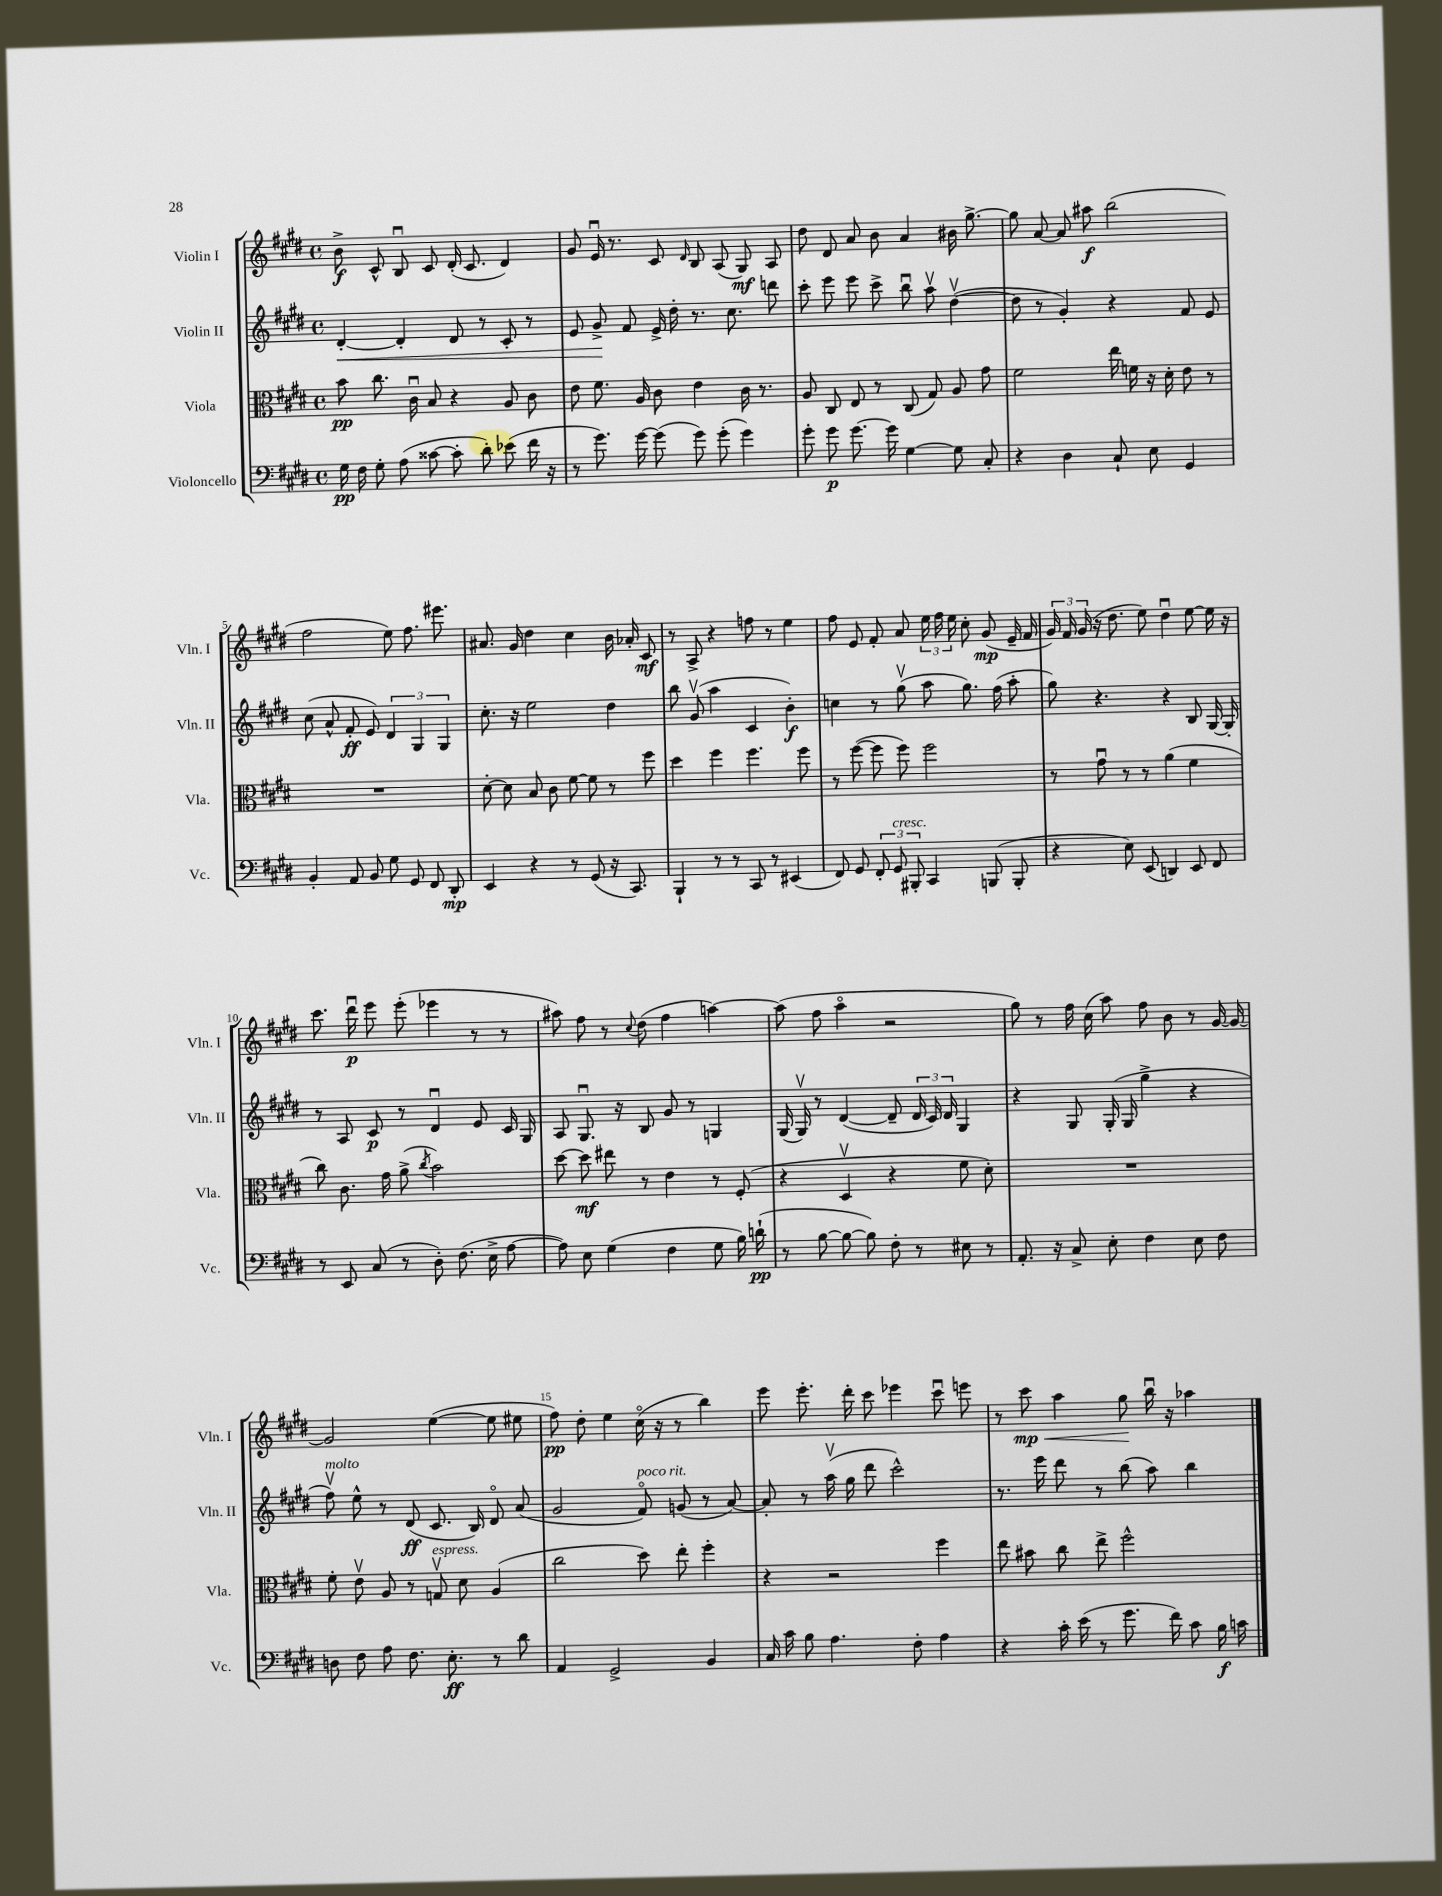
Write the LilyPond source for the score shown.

<<
\new StaffGroup <<
\new Staff = "s0" \with { instrumentName = "Violin I" shortInstrumentName = "Vln. I" } {
    \clef treble \key e \major \defaultTimeSignature \time 4/4
    \autoBeamOff b'8->\f cis'8-^ b8\downbow cis'8 dis'16-.( cis'8. dis'4) |
    gis'8 e'16\downbow r8. cis'8 \grace { dis'16 } b8 a8( gis8\mf) a8 |
    dis''8 dis'8 a'8 b'8 a'4 bis'16 gis''8.~-> |
    gis''8 a'8~ a'8 ais''8\f b''2( |
    fis''2 e''8) fis''8. eis'''8. |
    ais'8. gis'16 dis''4 cis''4 b'16 aes'16-. cis'8\mf |
    r8 a8-> r4 f''8 r8 e''4 |
    fis''8 e'8 fis'8-. a'8 \tuplet 3/2 { e''16 fis''16 e''16 } cis''8-. gis'8\mp( e'16-- fis'16 |
    \tuplet 3/2 { gis'16) fis'16 gis'16( } r16 dis''8. e''8) dis''4\downbow e''8~ e''16 r16 |
    cis'''8. dis'''16\downbow\p e'''8 e'''8-.( ees'''4 r8 r8 |
    ais''8) fis''8 r8 \appoggiatura { cis''8 } dis''8( fis''4 a''4~) |
    a''8( fis''8 a''4\flageolet r2 |
    gis''8) r8 fis''16 cis''16( a''8) fis''8 b'8 r8 gis'16~ gis'16~ |
    gis'2 e''4~( e''8 eis''8 |
    fis''8\pp) dis''8-. e''4 cis''16\flageolet( r16 r8 b''4) |
    e'''8 e'''8.-. dis'''16-. cis'''8 ees'''4 cis'''8\downbow e'''8 |
    r8 cis'''8\mp\< a''4 gis''8\! b''16\downbow r16 aes''4 \bar "|." |
}
\new Staff = "s1" \with { instrumentName = "Violin II" shortInstrumentName = "Vln. II" } {
    \clef treble \key e \major \defaultTimeSignature \time 4/4
    \autoBeamOff dis'4~-.\< dis'4-. dis'8 r8 cis'8-. r8 |
    e'8 gis'8->\! fis'8 e'16-> dis''16-. r8. cis''8. d'''8 |
    cis'''8-. e'''8 e'''8 cis'''8-> b''8\downbow a''8\upbow dis''4~\upbow( |
    dis''8 r8 gis'4-.) r4 fis'8 e'8 |
    cis''8( a'8-^ fis'8-.\ff e'8) \tuplet 3/2 { dis'4 gis4 gis4 } |
    cis''8.-. r16 e''2 dis''4 |
    b''8 gis'8\upbow( a''4 cis'4 b'4-.\f) |
    c''4 r8 gis''8\upbow( a''8 gis''8.) fis''16( a''8-. |
    gis''8) r4. r4 b8 gis16~ gis16-. |
    r8 a8 cis'8\p r8 dis'4\downbow e'8 cis'16 gis16 |
    a8 gis8.\downbow r16 b8 gis'8 r8 g4 |
    gis16( gis16\upbow) r8 dis'4~( dis'8-- \tuplet 3/2 { dis'16 cis'16) dis'16 } gis4 |
    r4 gis8 gis16-.( gis16 gis''4-> r4 |
    fis''8\upbow^\markup { \italic "molto" }) e''8-^ r8 dis'8\ff( cis'8. b16) dis'8\flageolet a'8( |
    gis'2 fis'8\flageolet^\markup { \italic "poco rit." }) g'8( r8 a'8~) |
    a'8-. r8 a''16\upbow( gis''16 dis'''8 cis'''2-^) |
    r8. e'''16 dis'''8 r8 b''8( a''8) b''4 \bar "|." |
}
\new Staff = "s2" \with { instrumentName = "Viola" shortInstrumentName = "Vla." } {
    \clef alto \key e \major \defaultTimeSignature \time 4/4
    \autoBeamOff b'8\pp cis''8. cis'16\downbow b8 r4 a8 cis'8 |
    e'8 fis'8. a16 cis'8 e'4 cis'16 r8. |
    a8 cis8 e8 r8 cis8( gis8) a8 gis'8 |
    fis'2 e''16 f'16 r16 dis'16-. e'8 r8 |
    R1 |
    dis'8~-. dis'8 b8 cis'8 fis'8~ fis'8 r8 fis''8 |
    dis''4 fis''4 fis''4. fis''8 |
    r8 fis''8~( fis''8 fis''8) fis''2 |
    r8 gis'8\downbow r8 r8 a'4( fis'4 |
    cis''8) cis'8. gis'16 a'8->( \acciaccatura { cis''8 } b'2) |
    dis''8~ dis''8\mf eis''8 r8 e'4 r8 fis8-.( |
    r4 dis4\upbow r4 fis'8 dis'8-.) |
    R1 |
    fis'8-. e'8\upbow a8 r8 g8\upbow^\markup { \italic "espress." } dis'8 a4( |
    cis''2 dis''8) e''8-. fis''4-. |
    r4 r2 fis''4 |
    e''8 bis'8 cis''8 e''8-> fis''2-^ \bar "|." |
}
\new Staff = "s3" \with { instrumentName = "Violoncello" shortInstrumentName = "Vc." } {
    \clef bass \key e \major \defaultTimeSignature \time 4/4
    \autoBeamOff gis16\pp fis16 gis8-. a8( cisis'8~ cisis'8-. dis'8-.) ees'8( fis'16 r16 |
    r8 gis'8.) gis'16~ gis'8( gis'8) gis'8-.( gis'4) |
    gis'8-. gis'8\p gis'8.~ gis'16 gis4~ gis8 cis8-. |
    r4 dis4 cis8-! e8 gis,4 |
    b,4-. a,8 b,8 gis8 gis,8 fis,8 dis,8-.\mp |
    e,4 r4 r8 gis,8( r16 cis,8.) |
    b,,4-! r8 r8 cis,8 r8 eis,4( |
    fis,8) gis,8 \tuplet 3/2 { fis,8-. gis,8^\markup { \italic "cresc." } bis,,8-. } cis,4 b,,8( b,,8-. |
    r4 e8) e,8( d,4) e,8 fis,8 |
    r8 e,8 cis8( r8 dis8-.) fis8.( e16-> a8~ |
    a8) e8 gis4( fis4 gis8 b16) d'16-!\pp( |
    r8 b8~ b8~ b8) fis8-. r8 eis8 r8 |
    a,8.-. r16 cis8-> e8-. fis4 e8 fis8 |
    d8 fis8 a8 fis8. e8.-.\ff r8 dis'8 |
    a,4 gis,2-> b,4 |
    cis16 cis'16 b8 a4. fis8-. a4 |
    r4 cis'16-. e'16( r8 gis'8. fis'16) cis'8 b16\f c'16 \bar "|." |
}
>>
>>
\layout { \context { \Score \override BarNumber.break-visibility = ##(#f #t #t) barNumberVisibility = #(every-nth-bar-number-visible 5) } }
